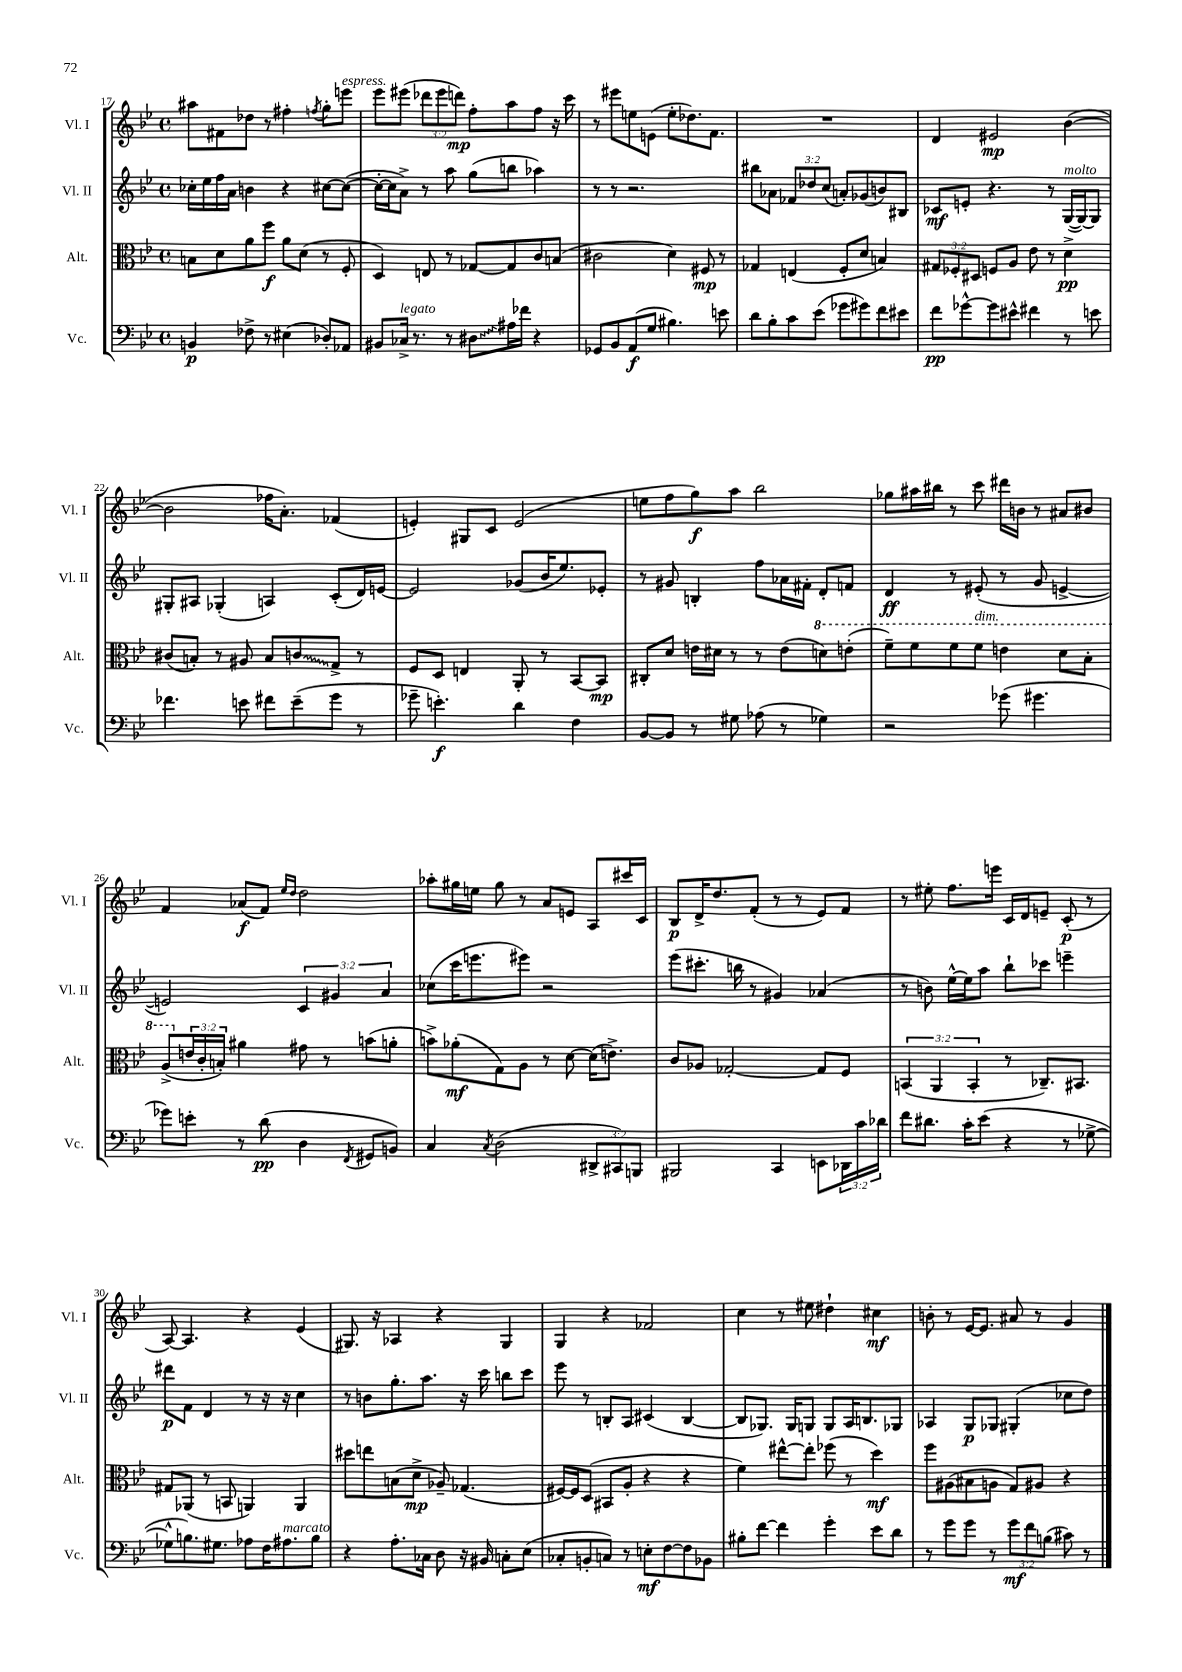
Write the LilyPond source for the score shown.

<<
\new StaffGroup <<
\new Staff = "s0" \with { instrumentName = "Vl. I" shortInstrumentName = "Vl. I" } {
    \clef treble \key bes \major \defaultTimeSignature \time 4/4 \override Staff.TupletNumber.text = #tuplet-number::calc-fraction-text
    ais''8 fis'8 des''8 r8 fis''4-. \acciaccatura { f''8 } g''8-. e'''8^\markup { \italic "espress." } |
    ees'''8 eis'''8( \tuplet 3/2 { des'''8 eis'''8 d'''8\mp) } f''8-. a''8 f''8 r16 c'''16 |
    r8 eis'''8 e''8 e'8( e''8-. des''8.) f'8. |
    R1 |
    d'4 eis'2\mp bes'4~( |
    bes'2 fes''16 a'8.-.) fes'4( |
    e'4-.) gis8 c'8 e'2( |
    e''8 f''8 g''8\f) a''8 bes''2 |
    ges''8 ais''16 bis''16 r8 c'''8 dis'''16 b'16 r8 ais'8 bis'8 |
    f'4 aes'8\f( f'8) \grace { ees''16 d''16 } d''2 |
    aes''8-. gis''16 e''16 gis''8 r8 a'8 e'8 a8 cis'''16 c'16 |
    bes8\p d'16-> d''8. f'8-.( r8 r8 ees'8) f'8 |
    r8 eis''8-. f''8. e'''16 c'16 d'16 e'8-- c'8-.\p( r8 |
    a8~) a4. r4 ees'4( |
    gis8.) r16 aes4 r4 gis4 |
    g4 r4 fes'2 |
    c''4 r8 eis''8 dis''4-! cis''4\mf |
    b'8-. r8 ees'16~ ees'8. ais'8 r8 g'4 \bar "|." |
}
\new Staff = "s1" \with { instrumentName = "Vl. II" shortInstrumentName = "Vl. II" } {
    \clef treble \key bes \major \defaultTimeSignature \time 4/4 \override Staff.TupletNumber.text = #tuplet-number::calc-fraction-text
    ces''16-. ees''16 f''16 a'16 b'4 r4 cis''8~ cis''8~( |
    cis''16~-. cis''16 a'8->) r8 a''8 g''8( b''8 aes''4) |
    r8 r8 r2. |
    bis''8 aes'8 \tuplet 3/2 { fes'8 des''8 c''8( } a'8-.) ges'8( b'8) bis8 |
    ces'8\mf e'8-. r4. r8 g16~^\markup { \italic "molto" }( g16~) g8 |
    gis8-. ais8 ges4-.( a4) c'8-.( d'16) e'16~ |
    e'2 ges'8( bes'16 ees''8.) ees'8-. |
    r8 gis'8 b4-. f''8 aes'16 fis'16-. d'8-. f'8 |
    d'4\ff r8 eis'8-.( r8 g'8 e'4~-> |
    e'2) \tuplet 3/2 { c'4 gis'4 a'4 } |
    ces''8( c'''16 e'''8. eis'''8) r2 |
    ees'''8( cis'''8.-. b''16 r8 gis'4) aes'4( |
    r8 b'8) ees''16~-^ ees''16 a''8 bes''8-! ces'''8 e'''4-- |
    dis'''8\p f'8 d'4 r8 r16 r16 c''4 |
    r8 b'8 g''8.-. a''8. r16 c'''16 b''8 c'''8 |
    ees'''8 r8 b8-. a8 cis'4( b4~ |
    b8 ges8.) ges16 g8 g8 a16 b8. ges8 |
    aes4 g8\p ges8 gis4-.( ces''8 d''8) \bar "|." |
}
\new Staff = "s2" \with { instrumentName = "Alt." shortInstrumentName = "Alt." } {
    \clef alto \key bes \major \defaultTimeSignature \time 4/4 \override Staff.TupletNumber.text = #tuplet-number::calc-fraction-text
    b8 d'8 a'8 f''8\f a'8 d'8( r8 f8-. |
    d4) e8 r8 ges8~ ges8 c'8 b8( |
    cis'2 d'4) fis8\mp r8 |
    ges4 e4( f8-. d'8 b4) |
    \tuplet 3/2 { gis8 fes8-. dis8 } f8 a8 ees'8 r8 d'4->\pp |
    cis'8( b8-.) r8 ais8 b8 \once \override Glissando.style = #'zigzag c'8\glissando g8-> r8 |
    f8 d8 e4 a,8-. r8 bes,8~ bes,8\mp |
    cis8-. d'8 e'16 dis'16 r8 r8 e'8( \ottava #1 d''!8) e''8-.( |
    f''8--) f''8 f''8 f''8^\markup { \italic "dim." } e''4 d''8 bes'8-. |
    a'8->( \ottava #0 \tuplet 3/2 { e'16 c'16-. b16-.) } ais'4 gis'8 r8 b'8( a'8-. |
    b'8->) aes'8-.\mf( g8) a8 r8 d'8~ d'16( e'8.->) |
    c'8 aes8 ges2~-. ges8 f8 |
    \tuplet 3/2 { b,4( a,4 b,4-. } r8 ces8.--) bis,8. |
    gis8 aes,8( r8 b,8 a,4) a,4 |
    dis''8 e''8 b8( d'8->\mp aes8--) ges4.( |
    fis16~) fis16 d8( bis,8 a8-. r4 r4 |
    f'4) eis''8~-^ eis''8-. fes''8( r8 d''4\mf) |
    f''8 ais8( bis8 a8 g8) ais8 r4 \bar "|." |
}
\new Staff = "s3" \with { instrumentName = "Vc." shortInstrumentName = "Vc." } {
    \clef bass \key bes \major \defaultTimeSignature \time 4/4 \override Staff.TupletNumber.text = #tuplet-number::calc-fraction-text
    b,4\p fes8-> r8 eis4( des8-.) aes,8 |
    bis,8 ces16->^\markup { \italic "legato" } r8. r8 \once \override Glissando.style = #'zigzag dis8\glissando ais16 fes'16 r4 |
    ges,8 bes,8 a,8\f( g8 bis4.) e'8 |
    d'8 bes8-. c'8 ees'8( ges'8 gis'8) f'8 eis'8 |
    f'8\pp ges'8~-^ ges'8 eis'8-^ fis'4 r8 e'8 |
    fes'4. e'8 fis'8 e'8--( g'8 r8 |
    ges'8-- e'4.-.\f) d'4 f4 |
    bes,8~ bes,8 r8 gis8 aes8( r8 ges4) |
    r2 ges'8( gis'4. |
    ges'8) e'8-. r8 d'8\pp( d4 \acciaccatura { f,8 } gis,8 b,8) |
    c4 \acciaccatura { c8 } d2( \tuplet 3/2 { dis,8-> cis,8) b,,8 } |
    bis,,2 c,4 e,8 \tuplet 3/2 { des,16 c'16 des'16 } |
    f'8 dis'8. c'16-. ees'8( r4 r8 ges8~-> |
    ges8-^ b8.) gis8. aes8 f16 ais8.^\markup { \italic "marcato" } b8 |
    r4 a8.-. ces16 d8 r16 bis,16 c8-. ees8( |
    ces8-. b,8-. c8) r8 e8-.\mf f8~ f8 bes,8 |
    bis8-. f'8~ f'4 g'4-. ees'8 d'8 |
    r8 g'8 g'8 r8 \tuplet 3/2 { g'8\mf f'8 b8( } cis'8) r8 \bar "|." |
}
>>
>>
\layout { \context { \Score currentBarNumber = #17 } }
